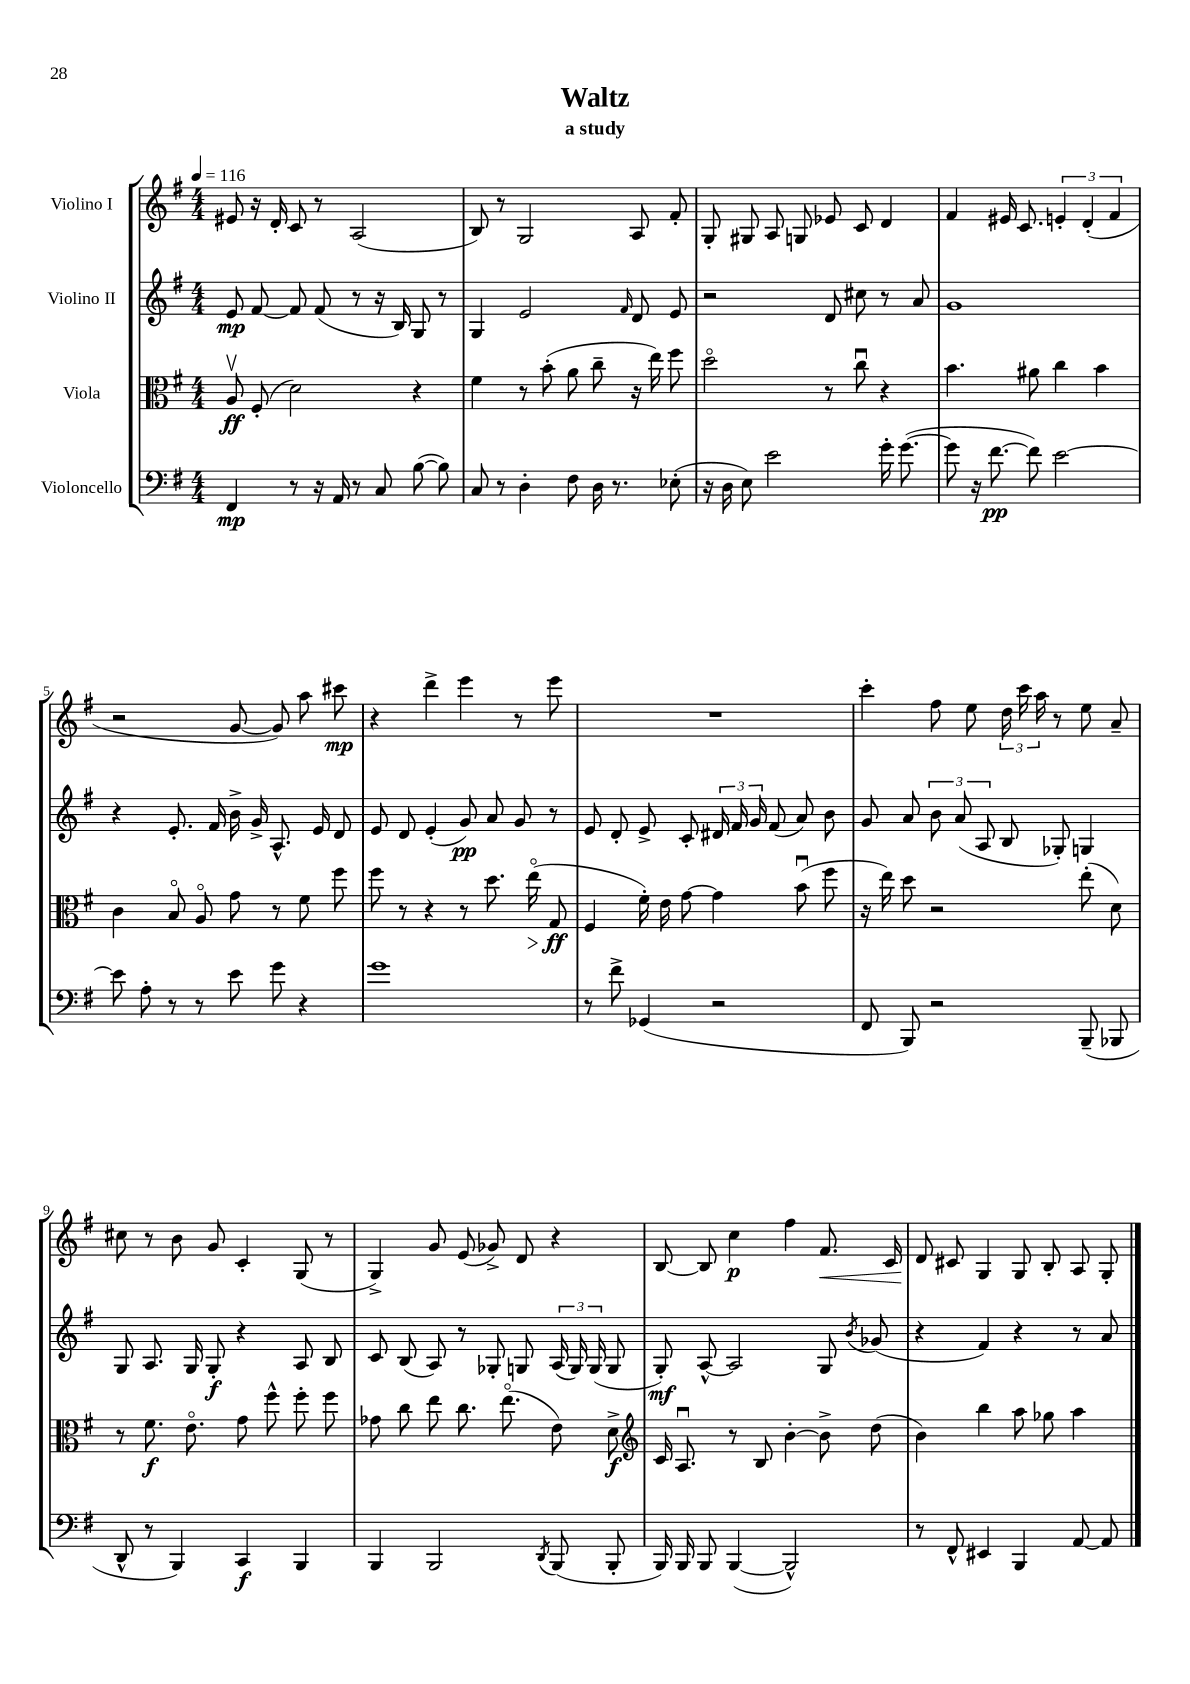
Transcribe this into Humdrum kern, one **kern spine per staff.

**kern	**kern	**kern	**kern
*staff4	*staff3	*staff2	*staff1
*clefF4	*clefC3	*clefG2	*clefG2
*k[f#]	*k[f#]	*k[f#]	*k[f#]
*M4/4	*M4/4	*M4/4	*M4/4
*MM116	*MM116	*MM116	*MM116
4FF#	8Av	8e	8e#
.	(8F#'	[8f#	16r
.	.	.	16d'
8r	2d)	8f#]	8c
16r	.	(8f#	8r
16AA	.	.	.
8r	.	8r	(2A
8C	.	16r	.
.	.	16B)	.
([8B	4r	8G	.
8B])	.	8r	.
=	=	=	=
8C	4f#	4G	8B)
8r	.	.	8r
4D'	8r	2e	2G
.	(8b'	.	.
8F#	8a	.	.
16D	8cc~	.	.
8.r	.	.	.
.	.	16qqf#	.
.	16r	8d	8A
.	16ee)	.	.
(8E-'	8ff#	8e	8f#'
=	=	=	=
16r	2ddo	2r	8G'
16D	.	.	.
8E)	.	.	8G#
2e	.	.	8A
.	.	.	8G
.	8r	8d	8e-
.	8ccu	8cc#	8c
16g'	4r	8r	4d
([8.g	.	.	.
.	.	8a	.
=	=	=	=
8g]	4.b	1g	4f#
16r	.	.	.
[8.f#	.	.	.
.	.	.	16e#
.	.	.	8.c
8f#])	8a#	.	.
[2e	4cc	.	6e'
.	.	.	(6d'
.	4b	.	.
.	.	.	6f#
=	=	=	=
8e]	4c	4r	2r
8A'	.	.	.
8r	8Bo	8.e'	.
8r	8Ao	.	.
.	.	16f#	.
8e	8g	16b^	[8g
.	.	16g^	.
8g	8r	8.A^^	8g])
4r	8f#	.	8aa
.	.	16e	.
.	8ff#	8d	8ccc#
=	=	=	=
1g	8ff#	8e	4r
.	8r	8d	.
.	4r	(4e'	4ddd^
.	8r	8g)	4eee
.	8.dd	8a	.
.	.	8g	8r
.	(16eeo	.	.
.	8G	8r	8eee
=	=	=	=
8r	4F#	8e	1r
8f#^	.	8d'	.
(4GG-	16f#')	8e^	.
.	16e	.	.
.	[8g	8c'	.
2r	4g]	24d#	.
.	.	24f#	.
.	.	24g	.
.	.	(8f#	.
.	(8bu	8a)	.
.	8ff#	8b	.
=	=	=	=
8FF#	16r	8g	4ccc'
.	16ee)	.	.
8BBB)	8dd	8a	.
2r	2r	12b	8ff#
.	.	(12a	.
.	.	.	8ee
.	.	12A	.
.	.	8B	24dd
.	.	.	24ccc
.	.	.	24aa
.	.	8G-')	8r
(8BBB~	(8ee'	4G	8ee
8BBB-	8d)	.	8a~
=	=	=	=
8DD^^	8r	8G	8cc#
8r	8.f#	8.A	8r
4BBB)	.	.	8b
.	8.eo	16G	.
.	.	8G'	8g
4CC	8g	4r	4c'
.	8ff#^^	.	.
4BBB	8ff#'	8A	(8G
.	8ff#	8B	8r
=	=	=	=
4BBB	8g-	8c	4G^)
.	8cc	(8B	.
2BBB	8ee	8A)	8g
.	8.cc	8r	(8e
.	.	8G-'	8g-^)
.	(8.eeo	.	.
.	.	8G	8d
8qDD	.	.	.
(8BBB	8e)	(24A	4r
.	.	24G)	.
.	.	(24G	.
8BBB'	8d^	8G	.
=	=	=	=
*	*clefG2	*	*
16BBB)	16c	8G')	[8B
16BBB	8.Au	.	.
8BBB	.	[8A^^	8B]
([4BBB	8r	2A]	4cc
.	8B	.	.
2BBB^^])	[4b'	.	4ff#
.	8b^]	8G	8.f#
.	.	8qb	.
.	(8dd	(8g-	.
.	.	.	16c
=	=	=	=
8r	4b)	4r	8d
8FF#^^	.	.	8c#
4EE#	4bb	4f#)	4G
4BBB	8aa	4r	8G
.	8gg-	.	8B'
[8AA	4aa	8r	8A
8AA]	.	8a	8G'
==	==	==	==
*-	*-	*-	*-
